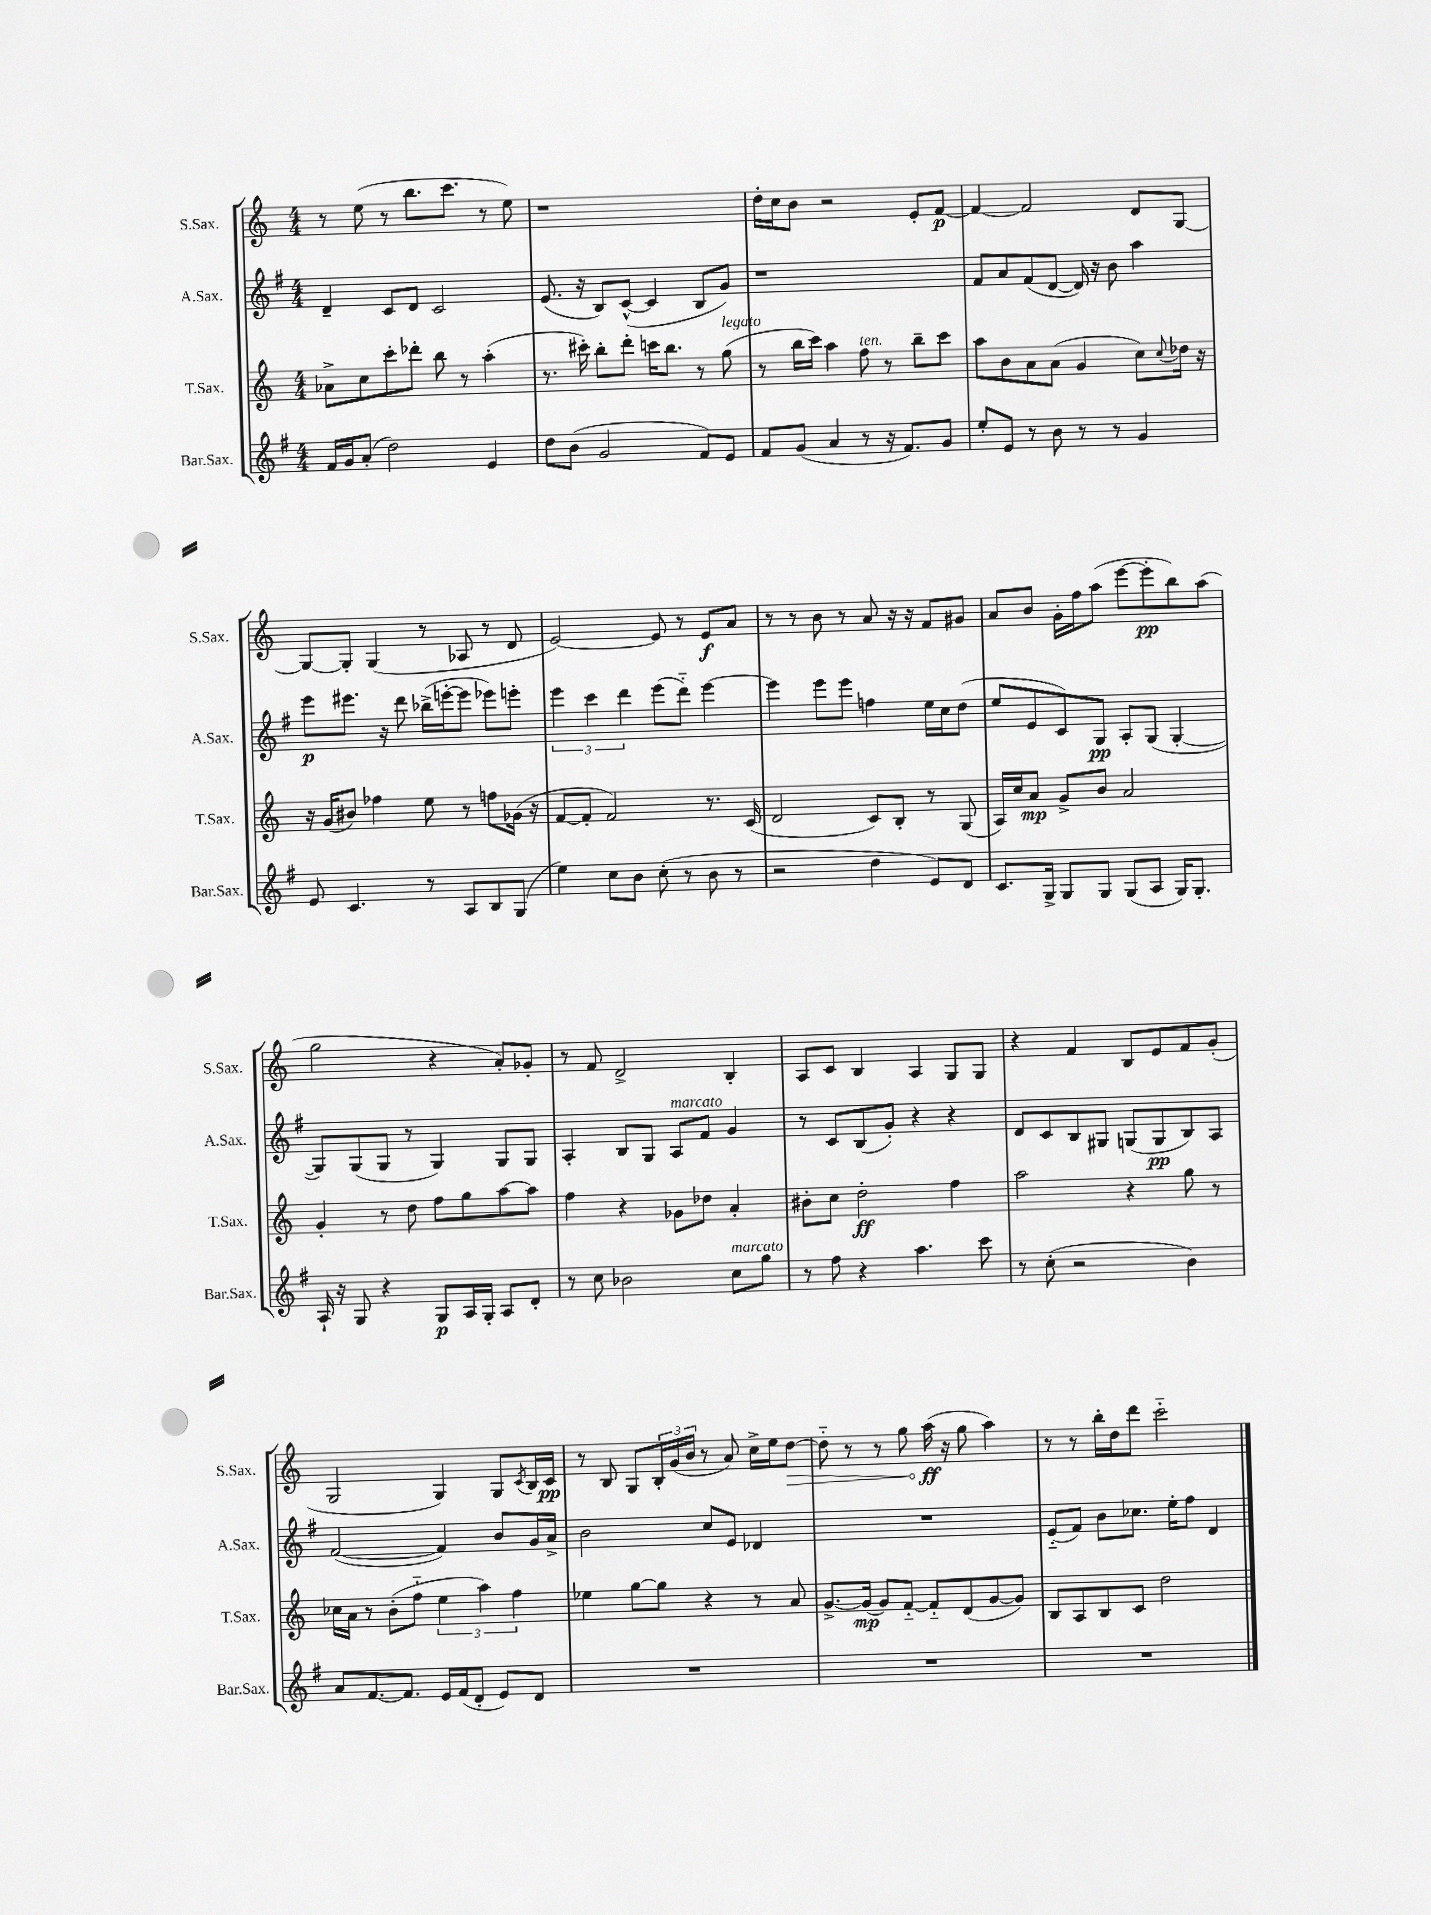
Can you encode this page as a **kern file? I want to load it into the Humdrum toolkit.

**kern	**dynam	**kern	**dynam	**kern	**dynam	**kern	**dynam
*part4	*part4	*part3	*part3	*part2	*part2	*part1	*part1
*staff4	*staff4	*staff3	*staff3	*staff2	*staff2	*staff1	*staff1
*I"Bar.Sax.	*	*I"T.Sax.	*	*I"A.Sax.	*	*I"S.Sax.	*
*I'Bar.Sax.	*	*I'T.Sax.	*	*I'A.Sax.	*	*I'S.Sax.	*
*clefG2	*	*clefG2	*	*clefG2	*	*clefG2	*
*k[f#]	*	*k[]	*	*k[f#]	*	*k[]	*
*M4/4	*	*M4/4	*	*M4/4	*	*M4/4	*
=61	=61	=61	=61	=61	=61	=61	=61
16f#/LL	.	8a-X^\L	.	4d~/	.	8r	.
16g/J	.	.	.	.	.	.	.
(8a'/J	.	8cc\	.	.	.	(8ee\	.
2dd\)	.	8ccc'\	.	8c/L	.	8r	.
.	.	8ddd-X'\J	.	8d/J	.	8.bb\L	.
.	.	8bb\	.	2c/	.	.	.
.	.	.	.	.	.	8.ccc\J	.
.	.	8r	.	.	.	.	.
4e/	.	(4aa'\	.	.	.	8r	.
.	.	.	.	.	.	8ee\)	.
=62	=62	=62	=62	=62	=62	=62	=62
8dd\L	.	8.r	.	(8.e/	.	1r	.
(8b\J	.	.	.	.	.	.	.
.	.	16ccc#X'\)	.	16r	.	.	.
2g/	.	8bb'\L	.	8B/L)	.	.	.
.	.	8ddd'\J	.	([8c^^/J	.	.	.
.	.	16cccn\KL	.	4c/]	.	.	.
.	.	8.bb\J	.	.	.	.	.
8f#/L)	.	8r	.	8B/L	.	.	.
!	!	!LO:TX:a:i:t=legato	!	!	!	!	!
8e/J	.	(8gg\	.	8g/J)	.	.	.
=63	=63	=63	=63	=63	=63	=63	=63
8f#/L	.	8r	.	1r	.	16dd'\LL	.
.	.	.	.	.	.	16cc\J	.
(8g/J	.	16bb\LL	.	.	.	8b\J	.
.	.	16ccc\JJ)	.	.	.	.	.
4a/	.	4aa\	.	.	.	2r	.
!	!	!LO:TX:a:i:t=ten.	!	!	!	!	!
8r	.	8ff\	.	.	.	.	.
16r	.	8r	.	.	.	.	.
8.f#/L)	.	.	.	.	.	.	.
.	.	8bb~\L	.	.	.	8e'/L	.
8g/J	.	8ccc\J	.	.	.	[8f/J	p
=64	=64	=64	=64	=64	=64	=64	=64
8ee'/L	.	8aa\L	.	8f#/L	.	4f/_	.
8e/J	.	8b\	.	8a/	.	.	.
8r	.	8a\	.	(8f#/	.	2f/]	.
8b\	.	(8a\J	.	[8d/J	.	.	.
8r	.	4g/	.	16d/])	.	.	.
.	.	.	.	16r	.	.	.
8r	.	.	.	8b\	.	.	.
4g/	.	8cc\L)	.	4aa\	.	8d/L	.
.	.	8qqcc/	.	.	.	.	.
.	.	16dd-X\Jk	.	.	.	[8G/J	.
.	.	16r	.	.	.	.	.
!!LO:LB:g=z
=65	=65	=65	=65	=65	=65	=65	=65
8e/	.	16r	.	8eee\L	p	8G/L_	.
.	.	(16g/KL	.	.	.	.	.
4.c/	.	8b#X/J)	.	8.eee#X\J	.	8G'/J]	.
.	.	4ff-X\	.	.	.	(4G/	.
.	.	.	.	16r	.	.	.
.	.	.	.	8ddd\	.	.	.
8r	.	8ee\	.	(16bb-X^\LL	.	8r	.
.	.	.	.	[16eeen'\J	.	.	.
8A/L	.	8r	.	8eee\J]	.	8A-X/	.
8B/	.	8ffn\L	.	8eee-X\L)	.	8r	.
(8G/J	.	(16g-X\Jk	.	8eeen'\J	.	8d/	.
.	.	16r	.	.	.	.	.
=66	=66	=66	=66	=66	=66	=66	=66
4ee\)	.	[8f/L	.	6eee\	.	[2e/)	.
.	.	8f'/J]	.	.	.	.	.
.	.	.	.	6ccc\	.	.	.
8cc\L	.	2f/)	.	.	.	.	.
.	.	.	.	6ddd\	.	.	.
8b\J	.	.	.	.	.	.	.
(8cc'\	.	.	.	(8eee\L	.	8e/]	.
8r	.	.	.	8ddd\J)	.	8r	.
8b\	.	8.r	.	[4eee\	.	8e/L	f
8r	.	.	.	.	.	8a/J	.
.	.	(16c/	.	.	.	.	.
=67	=67	=67	=67	=67	=67	=67	=67
2r	.	2d/	.	4eee\]	.	8r	.
.	.	.	.	.	.	8r	.
.	.	.	.	8eee\L	.	8b\	.
.	.	.	.	8eee\J	.	8r	.
4dd\	.	8c/L)	.	4ffn\	.	8a/	.
.	.	8B'/J	.	.	.	16r	.
.	.	.	.	.	.	16r	.
8e/L)	.	8r	.	16ee\LL	.	8f/L	.
.	.	.	.	16cc\J	.	.	.
8d/J	.	(8G/	.	(8dd\J	.	8g#X/J	.
=68	=68	=68	=68	=68	=68	=68	=68
8.c/L	.	16A/LL)	.	8ee/L	.	8a/L	.
.	.	16cc/J	.	.	.	.	.
.	.	8a/J	mp	8e/	.	8b/J	.
16G^/Jk	.	.	.	.	.	.	.
8G/L	.	8g^/L	.	8c/)	.	16g'\LL	.
.	.	.	.	.	.	16ff\J	.
8G/J	.	8b/J	.	8G/J	pp	(8aa\J	.
(8G/L	.	2a/	.	8A'/L	.	[8eee\L	.
8A/J	.	.	.	(8G/J	.	8eee'\]	pp
16G/KL)	.	.	.	[4G'/	.	8bb\)	.
8.G'/J	.	.	.	.	.	.	.
.	.	.	.	.	.	(8aa\J	.
!!LO:LB:g=z
=69	=69	=69	=69	=69	=69	=69	=69
16A`/	.	4g'/	.	8G/L])	.	2gg\	.
16r	.	.	.	.	.	.	.
8G/	.	.	.	(8G/	.	.	.
4r	.	8r	.	8G/J	.	.	.
.	.	8dd\	.	8r	.	.	.
8G/L	p	8ff\L	.	4G/)	.	4r	.
16A/L	.	8gg\	.	.	.	.	.
16G'/JJ	.	.	.	.	.	.	.
8A/L	.	[8aa\	.	8G/L	.	8a'/L)	.
8d'/J	.	8aa\J]	.	8G/J	.	8g-X'/J	.
=70	=70	=70	=70	=70	=70	=70	=70
8r	.	4ff\	.	4A'/	.	8r	.
8cc\	.	.	.	.	.	8f/	.
2b-X\	.	4r	.	8B/L	.	2d^/	.
.	.	.	.	8G/J	.	.	.
!	!	!	!	!LO:TX:a:i:t=marcato	!	!	!
.	.	8g-X\L	.	8A/L	.	.	.
.	.	8dd-X\J	.	8f#/J	.	.	.
!LO:TX:a:i:t=marcato	!	!	!	!	!	!	!
8cc\L	.	4a'/	.	4g/	.	4B'/	.
8gg\J	.	.	.	.	.	.	.
=71	=71	=71	=71	=71	=71	=71	=71
8r	.	8b#X'\L	.	8r	.	8A/L	.
8ff#\	.	8cc\J	.	8c/L	.	8c/J	.
4r	.	2dd'\	ff	(8B/	.	4B/	.
.	.	.	.	8g'/J)	.	.	.
4.aa\	.	.	.	4r	.	4A/	.
.	.	4ff\	.	4r	.	8G/L	.
8ccc\	.	.	.	.	.	8G/J	.
=72	=72	=72	=72	=72	=72	=72	=72
8r	.	2aa\	.	8d/L	.	4r	.
(8cc'\	.	.	.	8c/	.	.	.
2r	.	.	.	8B/	.	4f/	.
.	.	.	.	8G#X/J	.	.	.
.	.	4r	.	(8Gn/L	.	8B/L	.
.	.	.	.	8G/	pp	8e/	.
4b\)	.	8gg\	.	8B/)	.	8f/	.
.	.	8r	.	8A/J	.	(8g'/J	.
!!LO:LB:g=z
=73	=73	=73	=73	=73	=73	=73	=73
8a/L	.	16cc-X\LL	.	([2f#/	.	2G/	.
.	.	16a\JJ	.	.	.	.	.
[8.f#/	.	8r	.	.	.	.	.
.	.	(8b'\L	.	.	.	.	.
8.f#/J]	.	.	.	.	.	.	.
.	.	8ff\J	.	.	.	.	.
16e/LL	.	6ee\	.	4f#/])	.	4G/)	.
(16f#/J	.	.	.	.	.	.	.
8d'/J	.	.	.	.	.	.	.
.	.	6aa\)	.	.	.	.	.
8e/L)	.	.	.	8b/L	.	8G/L	.
.	.	6ff\	.	.	.	.	.
.	.	.	.	.	.	8qc/	.
8d/J	.	.	.	16g/L	.	16B/L	.
.	.	.	.	16a^/JJ	.	16c/JJ	pp
=74	=74	=74	=74	=74	=74	=74	=74
1r	.	4ee-X\	.	2b\	.	8r	.
.	.	.	.	.	.	8B/	.
.	.	[8gg\L	.	.	.	8G/L	.
.	.	8gg\J]	.	.	.	24B'/L	.
.	.	.	.	.	.	(24g/	.
.	.	.	.	.	.	24b/JJ	.
.	.	4r	.	8cc/L	.	8r	.
.	.	.	.	8e/J	.	8a/)	.
.	.	8r	.	4d-X/	.	16cc^\LL	.
.	.	.	.	.	.	16ee\J	.
!	!	!	!	!	!	!	!LO:HP:b
.	.	8a/	.	.	.	[8dd\J	>
=75	=75	=75	=75	=75	=75	=75	=75
1r	.	[8.g^/L	.	1r	.	8dd\]	.
.	.	.	.	.	.	8r	.
.	.	(16g/Jk]	mp	.	.	.	.
.	.	8g/L)	.	.	.	8r	.
.	.	[8f/J	.	.	.	8gg\	.
.	.	8f/L]	.	.	.	(16aa\	ff
.	.	.	.	.	.	16r	]
.	.	(8d/	.	.	.	8gg\	.
.	.	[8g/	.	.	.	4aa\)	.
.	.	8g/J])	.	.	.	.	.
=76	=76	=76	=76	=76	=76	=76	=76
1r	.	8B/L	.	(8e/L	.	8r	.
.	.	8A/	.	8f#/J)	.	8r	.
.	.	8B/	.	8b\L	.	16bb'\LL	.
.	.	.	.	.	.	16dd\J	.
.	.	8c/J	.	8.cc-X\J	.	8ddd\J	.
.	.	2dd\	.	.	.	2ccc\	.
.	.	.	.	16ee'\KL	.	.	.
.	.	.	.	8ff#\J	.	.	.
.	.	.	.	4d/	.	.	.
==	==	==	==	==	==	==	==
*-	*-	*-	*-	*-	*-	*-	*-
